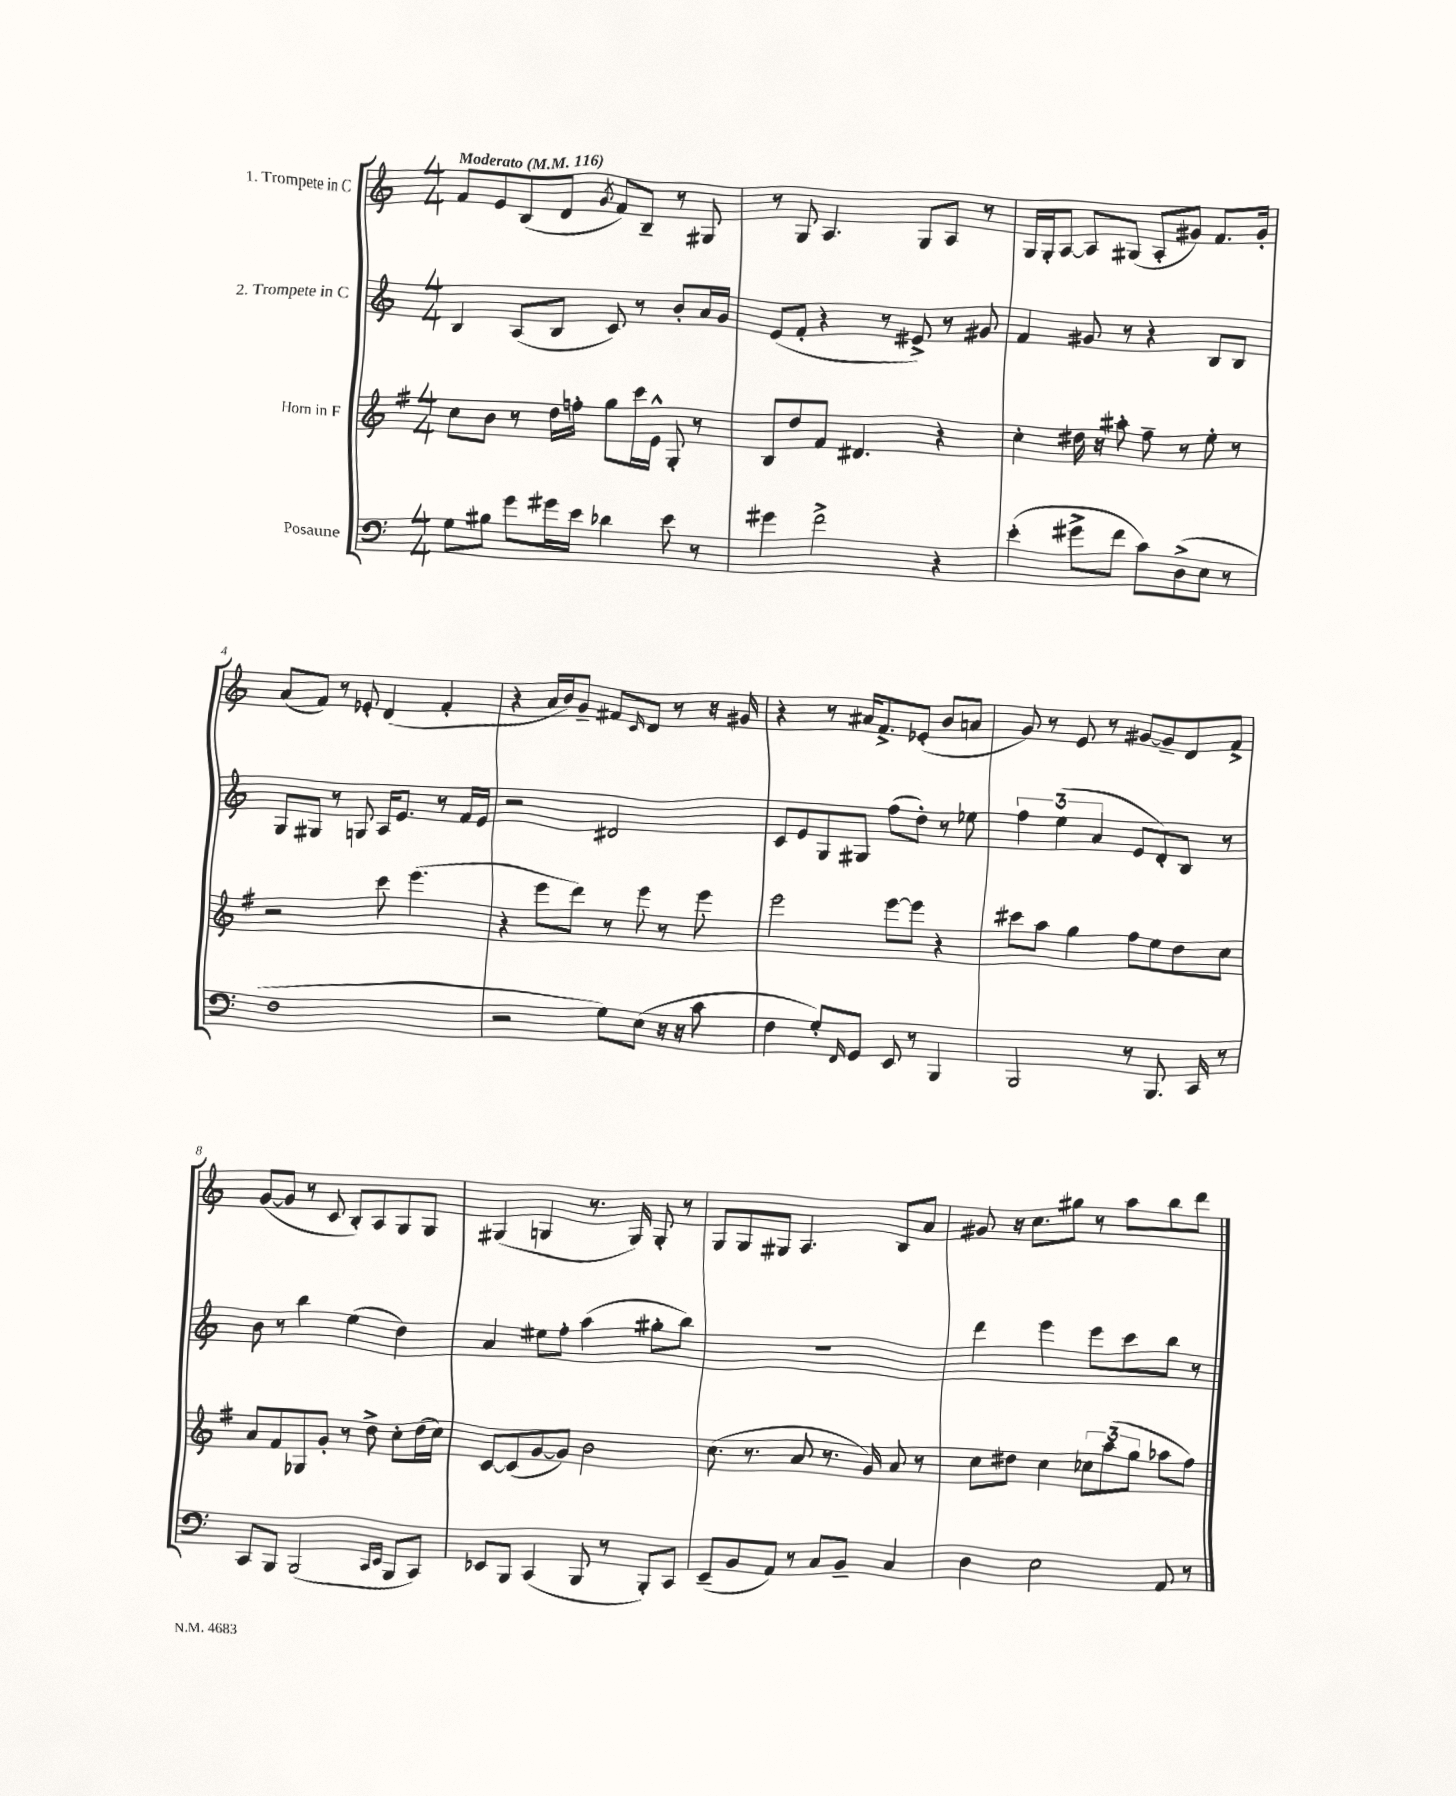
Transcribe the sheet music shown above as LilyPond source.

<<
\new StaffGroup <<
\new Staff = "s0" \with { instrumentName = "1. Trompete in C" } {
    \clef treble \key c \major \numericTimeSignature \time 4/4 \tempo "Moderato" 4 = 116
    f'8 e'8 b8( d'8 \acciaccatura { g'8 } f'8) b8-- r8 gis8 |
    r8 g8 a4. g8 a8 r8 |
    g16 g16-. a8~ a8 gis8( a8-. gis'8) f'8. gis'16-. |
    a'8( f'8) r8 ees'8-. d'4( f'4-. |
    r4 a'16 b'16) g'8-- fis'8 \grace { c'16 } d'8 r8 r16 gis'16 |
    r4 r8 ais'16 f'8.-> ees'8-.( b'8 a'8 |
    g'8) r8 e'8 r8 gis'8~ gis'8-- d'8 f'8-> |
    g'8~( g'8 r8 c'8 b8-.) a8 g8 g8 |
    gis4( g4 r8. g16) g8-. r8 |
    g8 g8 gis8 a4. b8 a'8 |
    gis'8 r16 c''8. gis''8 r8 a''8 b''8 d'''8 \bar "|." |
}
\new Staff = "s1" \with { instrumentName = "2. Trompete in C" } {
    \clef treble \key c \major \numericTimeSignature \time 4/4
    b4 a8( b8 c'8) r8 b'8-. a'16 g'16 |
    e'8( f'8-. r4 r8 eis'8->) r8 gis'8 |
    f'4 gis'8 r8 r4 b8 b8 |
    g8 gis8 r8 g8 a16 e'8. r8 f'16 e'16 |
    r2 dis'2 |
    c'8 e'8 g8 gis8 f''8( d''8-.) r8 ees''8 |
    \tuplet 3/2 { f''4 e''4( a'4 } e'8 d'8-.) b8 r8 |
    b'8 r8 b''4 e''4( d''4) |
    a'4 eis''8 f''8-. a''4( gis''8-. b''8) |
    R1 |
    d'''4 e'''4 e'''8 c'''8 b''8 r8 \bar "|." |
}
\new Staff = "s2" \with { instrumentName = "Horn in F" } {
    \clef treble \key g \major \numericTimeSignature \time 4/4
    c''8 b'8 r8 d''16 f''16-. g''8 c'''16 e'16-^ g8-. r8 |
    b8 d''8 fis'8 dis'4. r4 |
    c''4-. dis''16 r16 ais''8-. fis''8-- r8 e''8-. r8 |
    r2 c'''8 e'''4.( |
    r4 e'''8 d'''8) r8 e'''8 r8 e'''8 |
    e'''2 e'''8~ e'''8 r4 |
    cis'''8 a''8 g''4 fis''8 e''8 d''8 c''8 |
    a'8 fis'8 ges8 g'8-. r8 d''8-> c''8-. d''16( c''16) |
    c'8~ c'8( g'8~ g'8) b'2 |
    c''8.( r8. a'8 r8. g'16) a'8 r8 |
    c''8 dis''8 c''4 \tuplet 3/2 { ces''8 a''8( g''8 } aes''8 fis''8) \bar "|." |
}
\new Staff = "s3" \with { instrumentName = "Posaune" } {
    \clef bass \key c \major \numericTimeSignature \time 4/4
    g8 bis8 g'8 gis'16 e'16 des'4 e'8 r8 |
    gis'4 f'2-> r4 |
    e'4-.( gis'8-> f'8 c'8) d8->( e8 r8 |
    f1 |
    r2 g8) e8( r16 r16 c'8 |
    f4 g8-.) \grace { f,16 } g,8 e,8 r8 b,,4 |
    b,,2 r8 b,,8. c,16 r8 |
    c,8 b,,8 b,,2( \grace { c,16 e,16 } b,,8 c,8) |
    ees,8 b,,8 c,4( b,,8 r8 b,,8-.) c,8 |
    e,8--( b,8 a,8) r8 c8 b,8-- c4 |
    d4 e2 a,8 r8 \bar "|." |
}
>>
>>
